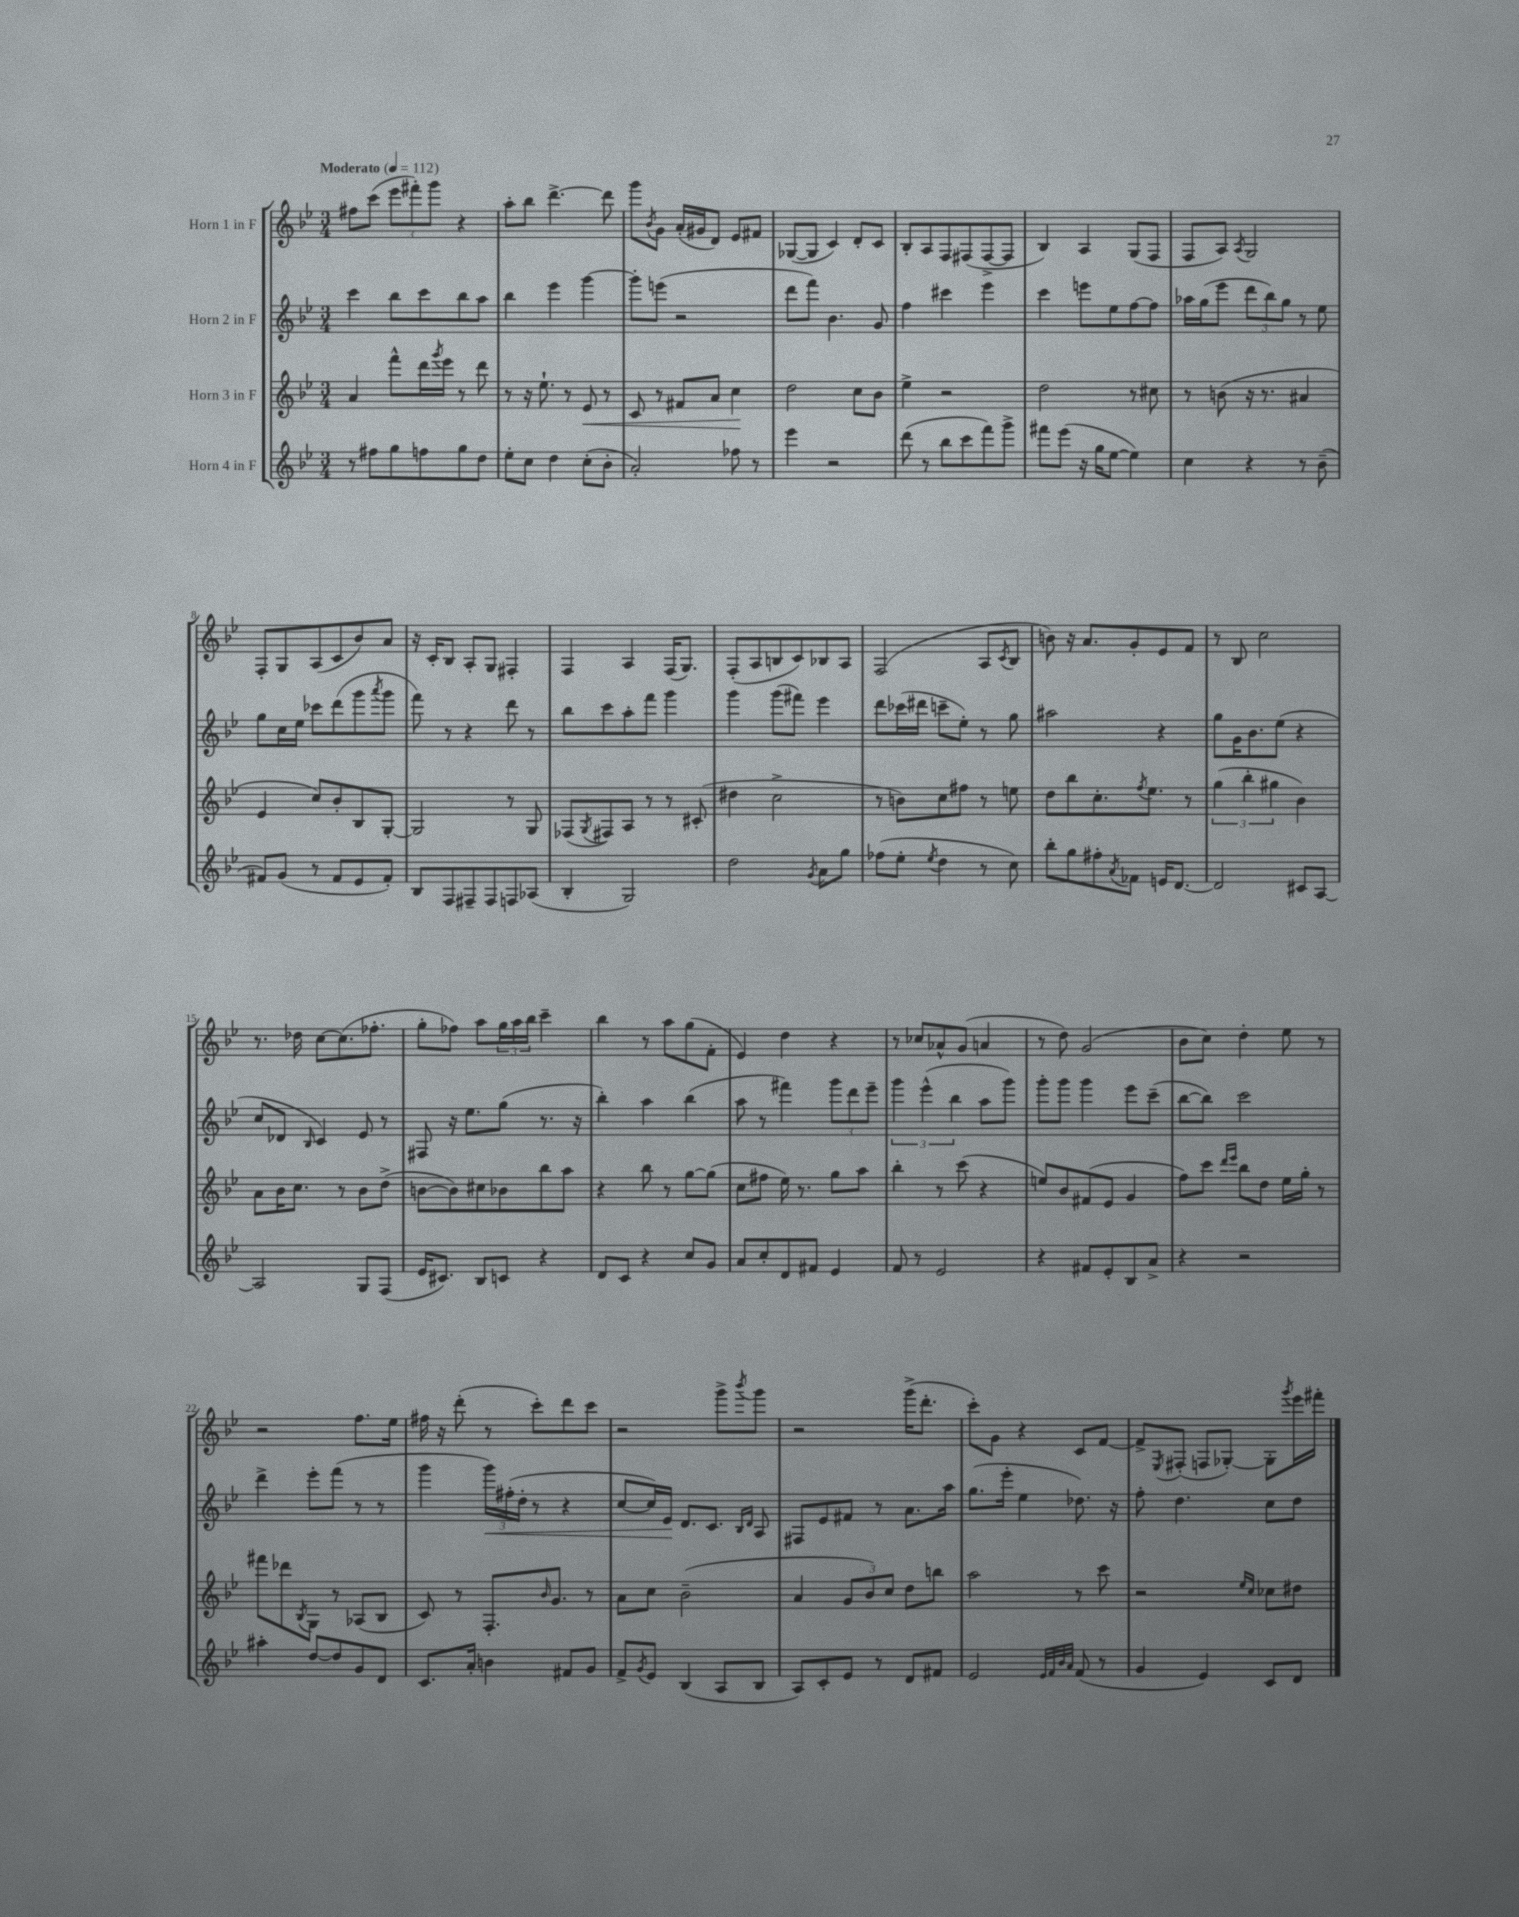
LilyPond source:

<<
\new StaffGroup <<
\new Staff = "s0" \with { instrumentName = "Horn 1 in F" } {
    \clef treble \key bes \major \numericTimeSignature \time 3/4 \tempo "Moderato" 4 = 112
    fis''8 c'''8( \tuplet 3/2 { ees'''8 fis'''8-.) g'''8 } r4 |
    a''8-. bes''8 d'''4.~-> d'''8 |
    g'''8 \acciaccatura { bes'8 } g'8 a'16-.( gis'16 d'8) ees'8 fis'8 |
    ges8~( ges8 c'4) d'8-. c'8 |
    bes8-. a8 f8 fis8( fis8~-> fis8 |
    bes4) a4 g8( f8 |
    f8 a8) \acciaccatura { a8 } g2 |
    f8-. g8 a8( c'8 bes'8) a'8 |
    r16 c'16-. bes8 a8-. g8 fis4-. |
    f4 a4 f16( g8.) |
    f8-.( a8 b8 c'8) bes8 a8 |
    f2( a8 \acciaccatura { c'8 } bes8 |
    b'8) r16 a'8. g'8-. ees'8 f'8 |
    r8 bes8 c''2 |
    r8. des''16 c''8~ c''8.( fes''8.-. |
    g''8-. fes''8) a''8 \tuplet 3/2 { g''16 a''16 bes''16 } c'''4-- |
    bes''4 r8 a''8 g''8( f'8-. |
    ees'4) d''4 r4 |
    r8 ces''8 aes'8-^ g'8( a'4 |
    r8 d''8) g'2( |
    bes'8 c''8) d''4-. ees''8 r8 |
    r2 f''8. ees''16 |
    fis''16 r16 d'''8-.( r8 c'''8-.) d'''8 c'''8 |
    r2 g'''8-> \acciaccatura { bes'''8 } g'''8 |
    r2 g'''16->( d'''8.-. |
    c'''8-.) g'8 r4 c'8 f'8~ |
    f'8-> \acciaccatura { ees8 } fis8-.( f8 ges8~-.) ges8-. \acciaccatura { g'''8 } ees'''16 fis'''16-. \bar "|." |
}
\new Staff = "s1" \with { instrumentName = "Horn 2 in F" } {
    \clef treble \key bes \major \numericTimeSignature \time 3/4
    c'''4 bes''8 c'''8 bes''8 a''8 |
    bes''4 ees'''4 g'''4~ |
    g'''8-. e'''8( r2 |
    d'''8 f'''8) bes'4. g'8 |
    f''4 cis'''4 ees'''4 |
    c'''4 e'''8 ees''8 f''8~ f''8 |
    aes''16 g''16( ees'''8 \tuplet 3/2 { d'''8 bes''8) g''8 } r8 ees''8 |
    g''8 c''16 ees''16 ces'''8 d'''8( g'''8 \acciaccatura { a'''8 } g'''8 |
    f'''8) r8 r4 d'''8 r8 |
    bes''8 c'''8 a''8-. f'''8 g'''4 |
    g'''4 g'''8( fis'''8) ees'''4 |
    d'''8 ces'''16( dis'''16 c'''8-- ees''8-.) r8 g''8 |
    ais''2 r4 |
    g''8 g'16 bes'8. ees''8( r4 |
    c''8 des'8 \grace { bes16 } c'4) ees'8 r8 |
    fis8 r16 ees''8. g''8( r8. r16 |
    bes''4-.) a''4 bes''4( |
    a''8 r8 fis'''4) \tuplet 3/2 { g'''8 d'''8 ees'''8-- } |
    \tuplet 3/2 { g'''4 ees'''4-^( bes''4 } a''8 g'''8) |
    g'''8-. g'''8 g'''4 ees'''8 c'''8--( |
    bes''8~ bes''8) c'''2 |
    d'''4-> ees'''8-. f'''8( r8 r8 |
    g'''4 \tuplet 3/2 { g'''16\<) fis''16-.( d''16-. } r8 r4 |
    c''8~ c''16) ees'16\! d'8. c'8. \grace { bes16 d'16 } a8 |
    fis8 ees'8 fis'8 r8 a'8. a''16 |
    g''8.( ees'''16-. ees''4 des''8.) r16 |
    f''8-. d''4. c''8 d''8 \bar "|." |
}
\new Staff = "s2" \with { instrumentName = "Horn 3 in F" } {
    \clef treble \key bes \major \numericTimeSignature \time 3/4
    a'4 f'''8-^ d'''16 \acciaccatura { g'''8 } ees'''16 r8 d'''8 |
    r8 r16 ees''8.-! r8 ees'8\< r8 |
    c'8 r8 fis'8 a'8 c''4\! |
    d''2 c''8 bes'8 |
    ees''4-> r2 |
    d''2 r8 cis''8 |
    r8 b'8( r16 r8. ais'4 |
    ees'4 c''8) bes'8-. bes8 g8~-. |
    g2 r8 g8 |
    fes8( \acciaccatura { g8 } fis8) a8 r8 r8 cis'8-.( |
    dis''4 c''2-> |
    r8 b'8) c''8 fis''8 r8 e''8 |
    d''8 bes''8 c''8.-. \acciaccatura { f''8 } ees''8. r8 |
    \tuplet 3/2 { g''4( bes''4-. gis''4 } bes'4) |
    a'8 bes'16 c''8. r8 bes'8 d''8->( |
    b'8~ b'8) cis''8 bes'8 bes''8 a''8 |
    r4 bes''8 r8 g''8~ g''8( |
    c''8 fis''8 ees''16) r8. g''8 a''8 |
    bes''4-. r8 c'''8( r4 |
    e''8) bes'8 fis'8( ees'8 g'4 |
    f''8) c'''8 \grace { d'''16 ees'''16 } bes''8 d''8 ees''16 g''16-. r8 |
    fis'''8 des'''8 \acciaccatura { bes8 } g8 r8 aes8( bes8 |
    c'8) r8 f8.-. \grace { bes'16 } g'8. r8 |
    a'8 c''8 bes'2--( |
    a'4 \tuplet 3/2 { g'8 bes'8) c''8 } d''8 b''8 |
    a''2 r8 c'''8 |
    r2 \grace { ees''16 c''16 } ces''8 dis''8 \bar "|." |
}
\new Staff = "s3" \with { instrumentName = "Horn 4 in F" } {
    \clef treble \key bes \major \numericTimeSignature \time 3/4
    r8 fis''8 g''8 f''8 g''8 d''8 |
    ees''8-. c''8 d''4 c''8-.( bes'8-. |
    a'2-.) fes''8 r8 |
    ees'''4 r2 |
    d'''8( r8 bes''8 c'''8 f'''8) g'''8-> |
    fis'''8 ees'''8( r16 g''16 ees''8~ ees''4) |
    c''4 r4 r8 bes'8--( |
    fis'8) g'8( r8 fis'8 ees'8 fis'8-.) |
    bes8 f8 fis8-- fis8 f8 aes8( |
    bes4-. g2) |
    d''2 \acciaccatura { g'8 } a'8 g''8 |
    fes''8( ees''8-. \acciaccatura { ees''8 } d''4 r8 c''8) |
    bes''8-. g''8 fis''8-. \acciaccatura { a'8 } fes'8 e'16 d'8.~ |
    d'2 cis'8 a8~ |
    a2 g8 f8( |
    ees'16 cis'8.) bes8 c'8 r4 |
    d'8 c'8 r4 c''8 g'8 |
    a'8 c''8-. d'8 fis'8 ees'4 |
    f'8 r8 ees'2 |
    r4 fis'8 ees'8-. bes8 a'8-> |
    r4 r2 |
    ais''4-. d''8~ d''8 g'8 d'8 |
    c'8. a'16-. b'4 fis'8 g'8 |
    f'8-> \acciaccatura { g'8 } ees'8 bes4( a8 bes8 |
    a8) c'8-. ees'8 r8 d'8 fis'8 |
    ees'2 \grace { ees'32 f'32 bes'32 a'32 } f'8( r8 |
    g'4 ees'4) c'8 d'8 \bar "|." |
}
>>
>>
